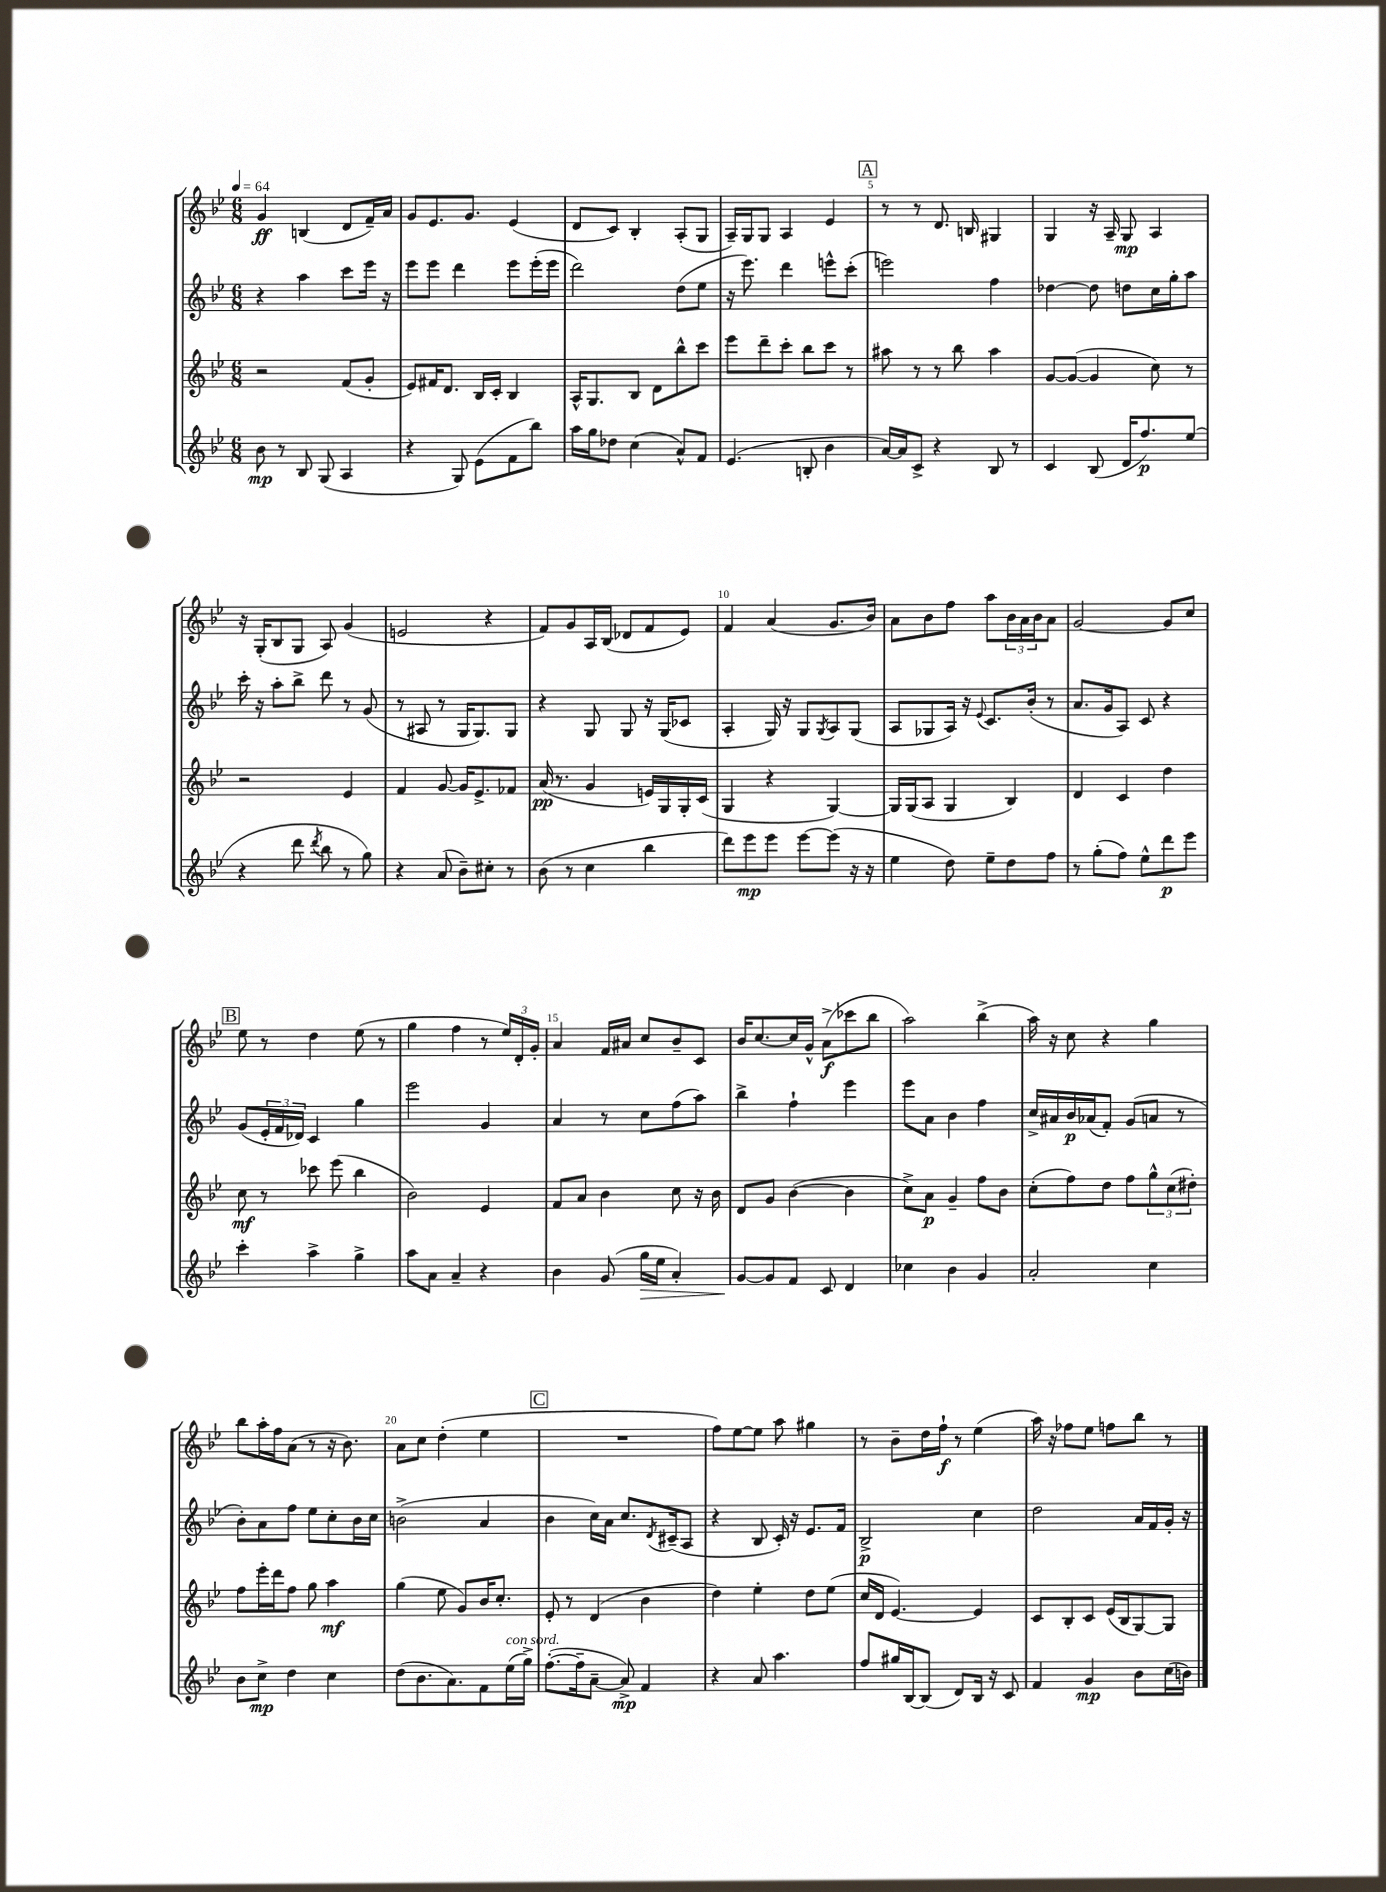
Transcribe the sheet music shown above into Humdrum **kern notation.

**kern	**dynam	**kern	**dynam	**kern	**dynam	**kern	**dynam
*part4	*part4	*part3	*part3	*part2	*part2	*part1	*part1
*staff4	*staff4	*staff3	*staff3	*staff2	*staff2	*staff1	*staff1
*clefG2	*	*clefG2	*	*clefG2	*	*clefG2	*
*k[b-e-]	*	*k[b-e-]	*	*k[b-e-]	*	*k[b-e-]	*
*M6/8	*	*M6/8	*	*M6/8	*	*M6/8	*
*MM64	*	*MM64	*	*MM64	*	*MM64	*
=1	=1	=1	=1	=1	=1	=1	=1
8b-\	mp	2r	.	4r	.	4g/	ff
8r	.	.	.	.	.	.	.
8B-/	.	.	.	4aa\	.	(4Bn/	.
(8G/	.	.	.	.	.	.	.
4A/	.	(8f/L	.	8ccc\L	.	8d/L	.
.	.	8g'/J	.	16eee-\Jk	.	16f~/L)	.
.	.	.	.	16r	.	16a/JJ	.
=2	=2	=2	=2	=2	=2	=2	=2
4r	.	8e-/L)	.	8eee-\L	.	8g/L	.
.	.	16f#X/K	.	8eee-\J	.	8.e-/	.
.	.	8.d/J	.	.	.	.	.
8G/)	.	.	.	4ddd\	.	.	.
.	.	.	.	.	.	8.g/J	.
(8e-\L	.	16B-/LL	.	.	.	.	.
.	.	16c'/JJ	.	.	.	.	.
8f\	.	4B-/	.	8eee-\L	.	(4e-/	.
8bb-\J)	.	.	.	(16eee-'\L	.	.	.
.	.	.	.	16eee-\JJ	.	.	.
=3	=3	=3	=3	=3	=3	=3	=3
16aa\LL	.	16A^^/KL	.	2ddd\)	.	8d/L	.
16gg\J	.	8.G/	.	.	.	.	.
8dd-X\J	.	.	.	.	.	8c/J)	.
(4cc\	.	8B-/J	.	.	.	4B-'/	.
.	.	8d\L	.	.	.	.	.
8a^^/L)	.	8bb-^^\	.	(8dd\L	.	(8A'/L	.
8f/J	.	8ccc\J	.	8ee-\J	.	8G/J	.
=4	=4	=4	=4	=4	=4	=4	=4
(4.e-/	.	8eee-\L	.	16r	.	16A~/LL)	.
.	.	.	.	8.eee-\)	.	16G/J	.
.	.	8ddd~\	.	.	.	8G/J	.
.	.	8ccc'\J	.	4ddd\	.	4A/	.
8Bn'/	.	8bb-\L	.	.	.	.	.
4b-\	.	8ccc\J	.	8eeen^^\L	.	4e-/	.
.	.	8r	.	(8ccc'\J	.	.	.
!!LO:REH:place=s1:t=A
=5	=5	=5	=5	=5	=5	=5	=5
[16a/LL)	.	8aa#X\	.	2eeen\)	.	8r	.
16a/J]	.	.	.	.	.	.	.
8c^/J	.	8r	.	.	.	8r	.
4r	.	8r	.	.	.	8.d/	.
.	.	8bb-\	.	.	.	.	.
.	.	.	.	.	.	16Bn/	.
8B-/	.	4aa#\	.	4ff\	.	4G#X/	.
8r	.	.	.	.	.	.	.
=6	=6	=6	=6	=6	=6	=6	=6
4c/	.	[8g/L	.	[4dd-X\	.	4G/	.
.	.	(8g/J_	.	.	.	.	.
(8B-/	.	4g/]	.	8dd-\]	.	16r	.
.	.	.	.	.	.	16A~/	.
16d/KL	.	.	.	8ddn\L	.	8G/	mp
8.ff/)	p	.	.	.	.	.	.
.	.	8cc\)	.	16cc\L	.	4A/	.
.	.	.	.	16gg'\J	.	.	.
(8ee-/J	.	8r	.	8aa\J	.	.	.
!!LO:LB:g=z
=7	=7	=7	=7	=7	=7	=7	=7
4r	.	2r	.	16ccc'\	.	16r	.
.	.	.	.	16r	.	(16G'/KL	.
.	.	.	.	8aa'\L	.	8B-/	.
8ddd\	.	.	.	8bb-^\J	.	8G/J	.
8qddd/	.	.	.	.	.	.	.
8bb-\	.	.	.	8ddd\	.	8A/)	.
8r	.	4e-/	.	8r	.	(4g/	.
8gg\)	.	.	.	(8g/	.	.	.
=8	=8	=8	=8	=8	=8	=8	=8
4r	.	4f/	.	8r	.	2en/	.
.	.	.	.	8A#X/	.	.	.
(8a/	.	[8g/	.	8r	.	.	.
8b-~\L)	.	16g/KL]	.	16G/KL	.	.	.
.	.	8.e-^/	.	8.G/)	.	.	.
8cc#X'\J	.	.	.	.	.	4r	.
8r	.	8f-X/J	.	8G/J	.	.	.
=9	=9	=9	=9	=9	=9	=9	=9
(8b-\	.	(16a/	pp	4r	.	8f/L)	.
.	.	8.r	.	.	.	.	.
8r	.	.	.	.	.	8g/	.
4cc\	.	4g/	.	8G/	.	16A/L	.
.	.	.	.	.	.	(16B-/JJ	.
.	.	.	.	8G/	.	8d-X/L	.
4bb-\	.	16en/LL)	.	16r	.	8f/	.
.	.	16G/	.	(16G/KL	.	.	.
.	.	16G'/	.	8c-X/J	.	8e-/J)	.
.	.	(16c/JJ	.	.	.	.	.
=10	=10	=10	=10	=10	=10	=10	=10
8ddd\L)	.	4G/	.	4A'/	.	4f/	.
8eee-\	mp	.	.	.	.	.	.
8eee-\J	.	4r	.	16G/)	.	(4a/	.
.	.	.	.	16r	.	.	.
[8eee-\L	.	.	.	8G/L	.	.	.
.	.	.	.	8qG/	.	.	.
(8eee-\J]	.	[4G/)	.	8A/	.	8.g/L	.
16r	.	.	.	(8G/J	.	.	.
16r	.	.	.	.	.	16b-/Jk)	.
=11	=11	=11	=11	=11	=11	=11	=11
4ee-\	.	16G/LL]	.	8A/L	.	8a\L	.
.	.	(16G/J	.	.	.	.	.
.	.	8A/J	.	8G-X/	.	8b-\	.
8dd\)	.	4G/	.	16A/Jk)	.	8ff\J	.
.	.	.	.	16r	.	.	.
.	.	.	.	8qqe-/	.	.	.
8ee-~\L	.	.	.	8.c/L	.	8aa\L	.
8dd\	.	4B-/)	.	.	.	24b-\L	.
.	.	.	.	.	.	24a\	.
.	.	.	.	(16b-'/Jk	.	.	.
.	.	.	.	.	.	24b-\J	.
8ff\J	.	.	.	8r	.	8a\J	.
=12	=12	=12	=12	=12	=12	=12	=12
8r	.	4d/	.	8.a/L	.	[2g/	.
(8gg'\L	.	.	.	.	.	.	.
.	.	.	.	16g/k	.	.	.
8ff\J)	.	4c/	.	8A/J)	.	.	.
8ee-^^\L	.	.	.	8c/	.	.	.
8ddd\	p	4dd\	.	4r	.	8g/L]	.
8eee-\J	.	.	.	.	.	8cc/J	.
!!LO:LB:g=z
!!LO:REH:place=s1:t=B
=13	=13	=13	=13	=13	=13	=13	=13
4ccc'\	.	8cc\	mf	(8g/L	.	8ee-\	.
.	.	8r	.	24e-'/L	.	8r	.
.	.	.	.	24f/	.	.	.
.	.	.	.	24d-X/JJ)	.	.	.
4aa^\	.	8ccc-X\	.	4c/	.	4dd\	.
.	.	(8eee-\	.	.	.	.	.
4gg^\	.	4bb-\	.	4gg\	.	(8ee-\	.
.	.	.	.	.	.	8r	.
=14	=14	=14	=14	=14	=14	=14	=14
8aa\L	.	2b-\)	.	2eee-\	.	4gg\	.
8a\J	.	.	.	.	.	.	.
4a~/	.	.	.	.	.	4ff\	.
4r	.	4e-/	.	4g/	.	8r	.
.	.	.	.	.	.	24ee-/LL)	.
.	.	.	.	.	.	24d'/	.
.	.	.	.	.	.	24g'/JJ	.
=15	=15	=15	=15	=15	=15	=15	=15
4b-\	.	8f/L	.	4a/	.	4a/	.
.	.	8a/J	.	.	.	.	.
(8g/	.	4b-\	.	8r	.	16f/LL	.
.	.	.	.	.	.	16a#X/JJ	.
!	!LO:HP:b	!	!	!	!	!	!
16gg\LL	>	.	.	8cc\L	.	8cc/L	.
16ee-\JJ	.	.	.	.	.	.	.
4a'/)	.	8cc\	.	(8ff\	.	8b-~/	.
.	.	16r	.	8aa\J)	.	8c/J	.
.	.	16b-\	.	.	.	.	.
=16	=16	=16	=16	=16	=16	=16	=16
[8g/L	.	8d/L	.	4bb-^\	.	16b-/KL	.
.	.	.	.	.	.	[8.cc/	.
8g/]	]	8g/J	.	.	.	.	.
8f/J	.	([4b-\	.	4ff`\	.	16cc/L]	.
.	.	.	.	.	.	16g^^/JJ	.
8c/	.	.	.	.	.	(8a^\L	f
4d/	.	4b-\]	.	4eee-\	.	8ccc-X\	.
.	.	.	.	.	.	8bb-\J	.
=17	=17	=17	=17	=17	=17	=17	=17
4cc-X\	.	8cc^\L)	.	8eee-\L	.	2aa\)	.
.	.	8a\J	p	8a\J	.	.	.
4b-\	.	4g~/	.	4b-\	.	.	.
4g/	.	8ff\L	.	4ff\	.	(4bb-^\	.
.	.	8b-\J	.	.	.	.	.
=18	=18	=18	=18	=18	=18	=18	=18
2a'/	.	(8cc'\L	.	16cc^/LL	.	16aa\)	.
.	.	.	.	16a#X/	.	16r	.
.	.	8ff\)	.	16b-/	p	8cc\	.
.	.	.	.	(16a-X/J	.	.	.
.	.	8dd\J	.	8f'/J)	.	4r	.
.	.	8ff\L	.	(8g/L	.	.	.
4cc\	.	12gg^^\	.	8an/J	.	4gg\	.
.	.	(12cc\	.	.	.	.	.
.	.	.	.	8r	.	.	.
.	.	12dd#X'\J)	.	.	.	.	.
!!LO:LB:g=z
=19	=19	=19	=19	=19	=19	=19	=19
8b-\L	.	8ff\L	.	8b-'\L)	.	8bb-\L	.
8cc^\J	mp	16eee-'\L	.	8a\	.	16aa'\L	.
.	.	16ddd\J	.	.	.	16ff\J	.
4dd\	.	8ff\J	.	8ff\J	.	(8a\J	.
.	.	8gg\	.	8ee-\L	.	8r	.
4cc\	.	4aa\	mf	8cc'\	.	16r	.
.	.	.	.	.	.	8.b-\)	.
.	.	.	.	16b-\L	.	.	.
.	.	.	.	16cc\JJ	.	.	.
=20	=20	=20	=20	=20	=20	=20	=20
(8dd\L	.	(4gg\	.	(2bn^\	.	8a\L	.
8.b-\	.	.	.	.	.	8cc\J	.
.	.	8ee-\	.	.	.	(4dd'\	.
8.a\)	.	.	.	.	.	.	.
.	.	8g/L)	.	.	.	.	.
8f\	.	16b-/K	.	4a/	.	4ee-\	.
.	.	8.cc'/J	.	.	.	.	.
!LO:TX:a:i:t=con sord.	!	!	!	!	!	!	!
(16ee-\L	.	.	.	.	.	.	.
16gg^\JJ)	.	.	.	.	.	.	.
!!LO:REH:place=s1:t=C
=21	=21	=21	=21	=21	=21	=21	=21
([8.ff'\L	.	8e-'/	.	4b-\	.	2.r	.
.	.	8r	.	.	.	.	.
16ff~\k]	.	.	.	.	.	.	.
[8a~\J	.	(4d/	.	16cc\LL)	.	.	.
.	.	.	.	16a\JJ	.	.	.
8a^/])	mp	.	.	8.cc/L	.	.	.
4f/	.	4b-\	.	.	.	.	.
.	.	.	.	8qd/	.	.	.
.	.	.	.	(16c#X~/k	.	.	.
.	.	.	.	8A/J	.	.	.
=22	=22	=22	=22	=22	=22	=22	=22
4r	.	4dd\)	.	4r	.	8ff\L)	.
.	.	.	.	.	.	[8ee-\	.
8a/	.	4ee-'\	.	8B-/	.	8ee-\J]	.
4.aa\	.	.	.	16c'/)	.	8aa\	.
.	.	.	.	16r	.	.	.
.	.	8dd\L	.	8.e-/L	.	4gg#X\	.
.	.	(8ee-\J	.	.	.	.	.
.	.	.	.	16f/Jk	.	.	.
=23	=23	=23	=23	=23	=23	=23	=23
8ff/L	.	16cc/LL	.	2B-^/	p	8r	.
.	.	16d/JJ	.	.	.	.	.
16gg#X/L	.	[4.e-/)	.	.	.	8b-~\L	.
[16B-/J	.	.	.	.	.	.	.
(8B-/J]	.	.	.	.	.	16dd\L	.
.	.	.	.	.	.	16ff`\JJ	f
8d/L)	.	.	.	.	.	8r	.
16B-/Jk	.	4e-/]	.	4cc\	.	(4ee-\	.
16r	.	.	.	.	.	.	.
8c/	.	.	.	.	.	.	.
=24	=24	=24	=24	=24	=24	=24	=24
4f/	.	8c/L	.	2dd\	.	16aa\)	.
.	.	.	.	.	.	16r	.
.	.	8B-'/	.	.	.	8ff-X\L	.
4g/	mp	8c/J	.	.	.	8ee-\J	.
.	.	(16e-/LL	.	.	.	8ffn\L	.
.	.	16B-/J	.	.	.	.	.
8b-\L	.	[8G/)	.	16a/LL	.	8bb-\J	.
.	.	.	.	16f/	.	.	.
(16cc\L	.	8G/J]	.	16g'/JJ	.	8r	.
16bn\JJ)	.	.	.	16r	.	.	.
==	==	==	==	==	==	==	==
*-	*-	*-	*-	*-	*-	*-	*-
